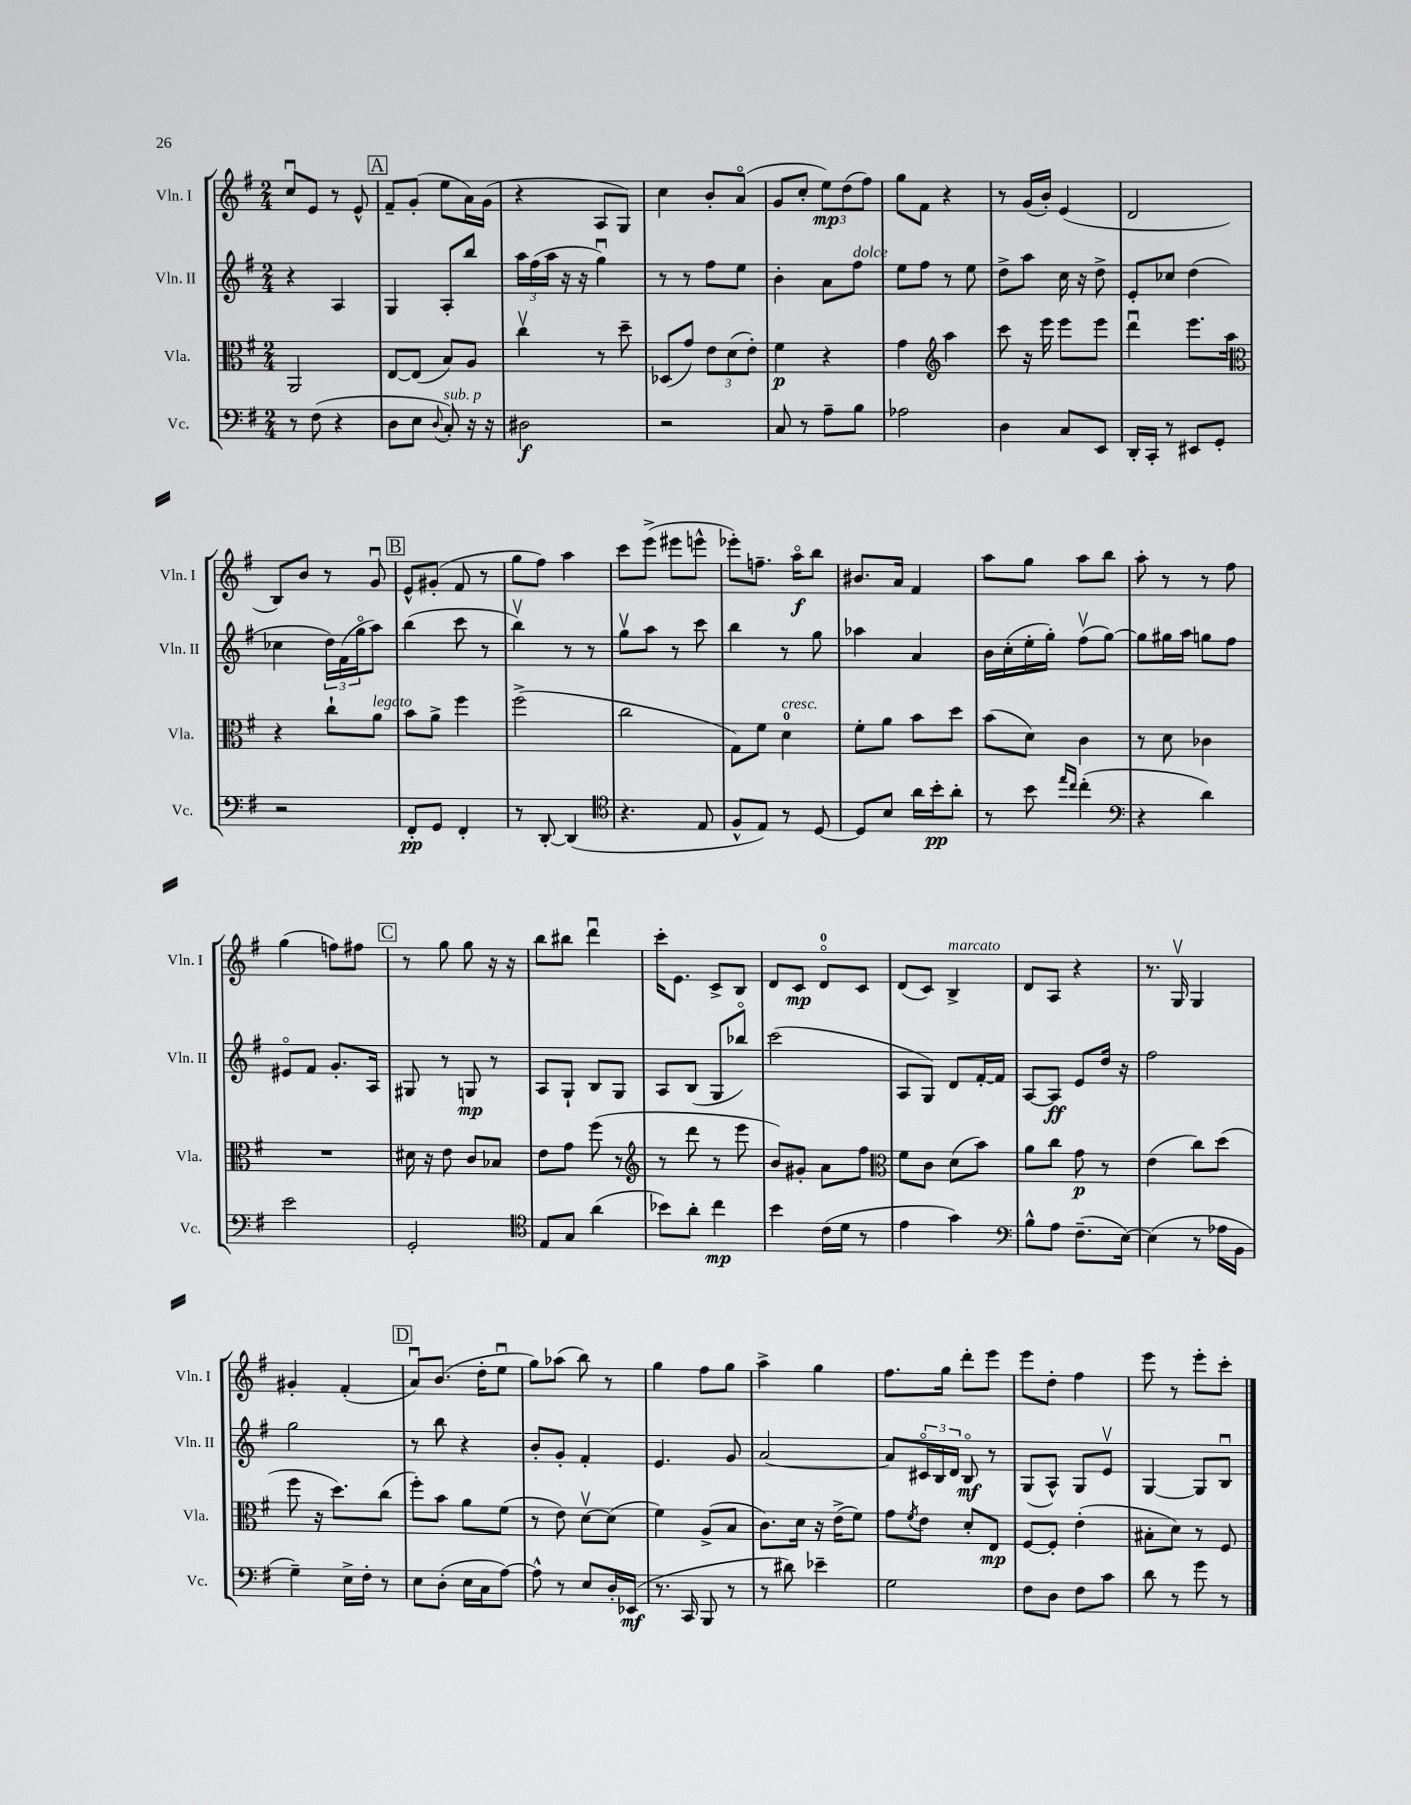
<<
\new StaffGroup <<
\new Staff = "s0" \with { instrumentName = "Vln. I" shortInstrumentName = "Vln. I" } {
    \clef treble \key g \major \numericTimeSignature \time 2/4
    c''8\downbow e'8 r8 e'8-^ |
    \mark \markup { \box "A" } fis'8-- g'8-.( e''8 a'16) g'16( |
    r4 a8 g8) |
    c''4 b'8-. a'8\flageolet( |
    g'8 c''8-. \tuplet 3/2 { e''8\mp) d''8( fis''8) } |
    g''8 fis'8 r4 |
    r8 g'16( b'16-.) e'4( |
    d'2 |
    b8) b'8 r8 g'8\downbow |
    \mark \markup { \box "B" } e'8-^ gis'8-.( fis'8 r8 |
    g''8 fis''8) a''4 |
    c'''8 e'''8->( eis'''8 e'''8-^ |
    ees'''8-.) f''8.-- a''16\flageolet\f b''8 |
    bis'8. a'16 fis'4 |
    a''8 g''8 a''8 b''8 |
    a''8-. r8 r8 fis''8 |
    g''4( f''8) fis''8 |
    \mark \markup { \box "C" } r8 g''8 g''8 r16 r16 |
    b''8 bis''8 d'''4\downbow |
    c'''16-. e'8. c'8-> b8 |
    d'8 c'8\mp d'8-0\flageolet c'8 |
    d'8( c'8) b4->^\markup { \italic "marcato" } |
    d'8 a8 r4 |
    r8. g16\upbow g4 |
    gis'4-. fis'4-.( |
    \mark \markup { \box "D" } a'8\downbow) b'8.( d''16-. e''8\downbow |
    g''8) aes''8( b''8) r8 |
    g''4 fis''8 g''8 |
    a''4-> g''4 |
    fis''8. g''16 d'''8-. e'''8 |
    e'''8 d''8-. fis''4 |
    e'''8 r8 e'''8-. c'''8-. \bar "|." |
}
\new Staff = "s1" \with { instrumentName = "Vln. II" shortInstrumentName = "Vln. II" } {
    \clef treble \key g \major \numericTimeSignature \time 2/4
    r4 a4 |
    \mark \markup { \box "A" } g4 a8-. b''8 |
    \tuplet 3/2 { a''16 fis''16( a''16 } r16 r16 g''4\downbow) |
    r8 r8 fis''8 e''8 |
    b'4-. a'8 fis''8^\markup { \italic "dolce" } |
    e''8 fis''8 r8 e''8 |
    d''8-> a''8 c''16 r16 d''8-> |
    e'8-. ces''8 d''4( |
    ces''4 \tuplet 3/2 { d''16) fis'16( g''16\flageolet } a''8) |
    \mark \markup { \box "B" } b''4( c'''8 r8 |
    b''4\upbow) r8 r8 |
    g''8\upbow a''8 r8 c'''8 |
    b''4 r8 g''8 |
    aes''4 a'4 |
    b'16 c''16-.( e''16-. g''16-.) fis''8\upbow( g''8~) |
    g''8 gis''16 a''16 g''8 fis''8 |
    eis'8\flageolet fis'8 g'8.-. a16 |
    \mark \markup { \box "C" } gis8 r8 g8\mp r8 |
    a8 g8-! b8 g8 |
    a8 b8( g8 bes''8\flageolet) |
    c'''2( |
    a8 g8) d'8 fis'16~-. fis'16 |
    a8~ a8\ff e'8 d''16 r16 |
    fis''2 |
    g''2 |
    \mark \markup { \box "D" } r8 b''8 r4 |
    b'8-. g'8-. fis'4-. |
    e'4. g'8 |
    a'2~ |
    a'8 \tuplet 3/2 { cis'16\flageolet b16 d'16 } b8\flageolet\mf r8 |
    g8( a8-^) g8 e'8\upbow |
    g4~ g8 b8\downbow \bar "|." |
}
\new Staff = "s2" \with { instrumentName = "Vla." shortInstrumentName = "Vla." } {
    \clef alto \key g \major \numericTimeSignature \time 2/4
    a,2 |
    \mark \markup { \box "A" } e8~ e8( b8) a8 |
    c''4\upbow r8 d''8-- |
    des8( g'8) \tuplet 3/2 { e'8 d'8( e'8-.) } |
    fis'4\p r4 |
    g'4 \clef treble a''4 |
    c'''8 r16 e'''16 e'''8 e'''8 |
    d'''4\downbow e'''8. a''16 |
    \clef alto r4 c''8-! a'8^\markup { \italic "legato" } |
    \mark \markup { \box "B" } b'8 a'8-> fis''4 |
    fis''2->( |
    c''2 |
    g8) fis'8 d'4-0^\markup { \italic "cresc." } |
    fis'8-. a'8 b'8 d''8 |
    b'8( d'8) c'4 |
    r8 d'8 ces'4 |
    R2 |
    \mark \markup { \box "C" } dis'16 r16 e'8 c'8 bes8 |
    e'8 g'8 fis''8( r8 |
    \clef treble r8 d'''8 r8 e'''8 |
    b'8) gis'8-. a'8 fis''8 |
    \clef alto fis'8 c'8 d'8( b'8) |
    a'8 c''8 g'8\p r8 |
    e'4( c''8) d''8( |
    fis''8 r16 d''8.) c''8( |
    \mark \markup { \box "D" } fis''8-.) b'8 a'8 fis'8( |
    r8 e'8) d'8~\upbow d'8( |
    fis'4) a8->( b8 |
    c'8.) d'16 r16 e'16->( fis'8) |
    g'8 \acciaccatura { fis'8 } e'8 d'8-. e8\mp |
    fis8~ fis8-. e'4-.( |
    bis8-. d'8) r8 fis8 \bar "|." |
}
\new Staff = "s3" \with { instrumentName = "Vc." shortInstrumentName = "Vc." } {
    \clef bass \key g \major \numericTimeSignature \time 2/4
    r8 fis8( r4 |
    \mark \markup { \box "A" } d8 e8 \appoggiatura { d8 } c8-.^\markup { \italic "sub. p" }) r16 r16 |
    dis2\f |
    r2 |
    c8 r8 a8-- b8 |
    aes2 |
    d4 c8 e,8 |
    d,16-. c,16-. r8 eis,8 g,8-. |
    r2 |
    \mark \markup { \box "B" } fis,8-.\pp g,8 fis,4-. |
    r8 d,8~-. d,4( |
    \clef tenor r4. e8 |
    fis8-^ e8) r8 d8~ |
    d8 b8 a'16 b'16-.\pp a'8-. |
    r8 b'8 \grace { e''16 c''16 } c''4-.( |
    \clef bass r4 d'4) |
    e'2 |
    \mark \markup { \box "C" } g,2-. |
    \clef tenor e8 g8 a'4( |
    bes'8) a'8-. c''4\mp |
    b'4 c'16( d'16 r8 |
    e'4 g'4) |
    \clef bass b8-^ a8 fis8.--( e16~) |
    e4( r8 aes16 b,16 |
    g4--) e16-> fis16-. r8 |
    \mark \markup { \box "D" } e8 d8-.( e16 c16 a8~) |
    a8-^ r8 e8 d16-. ees,16\mf( |
    r8. c,16 b,,8 r8 |
    r8 dis'8) ees'4-- |
    g2 |
    fis8 d8 fis8 c'8 |
    d'8 r8 g'8 r8 \bar "|." |
}
>>
>>
\layout { \context { \Score \remove "Bar_number_engraver" } }
